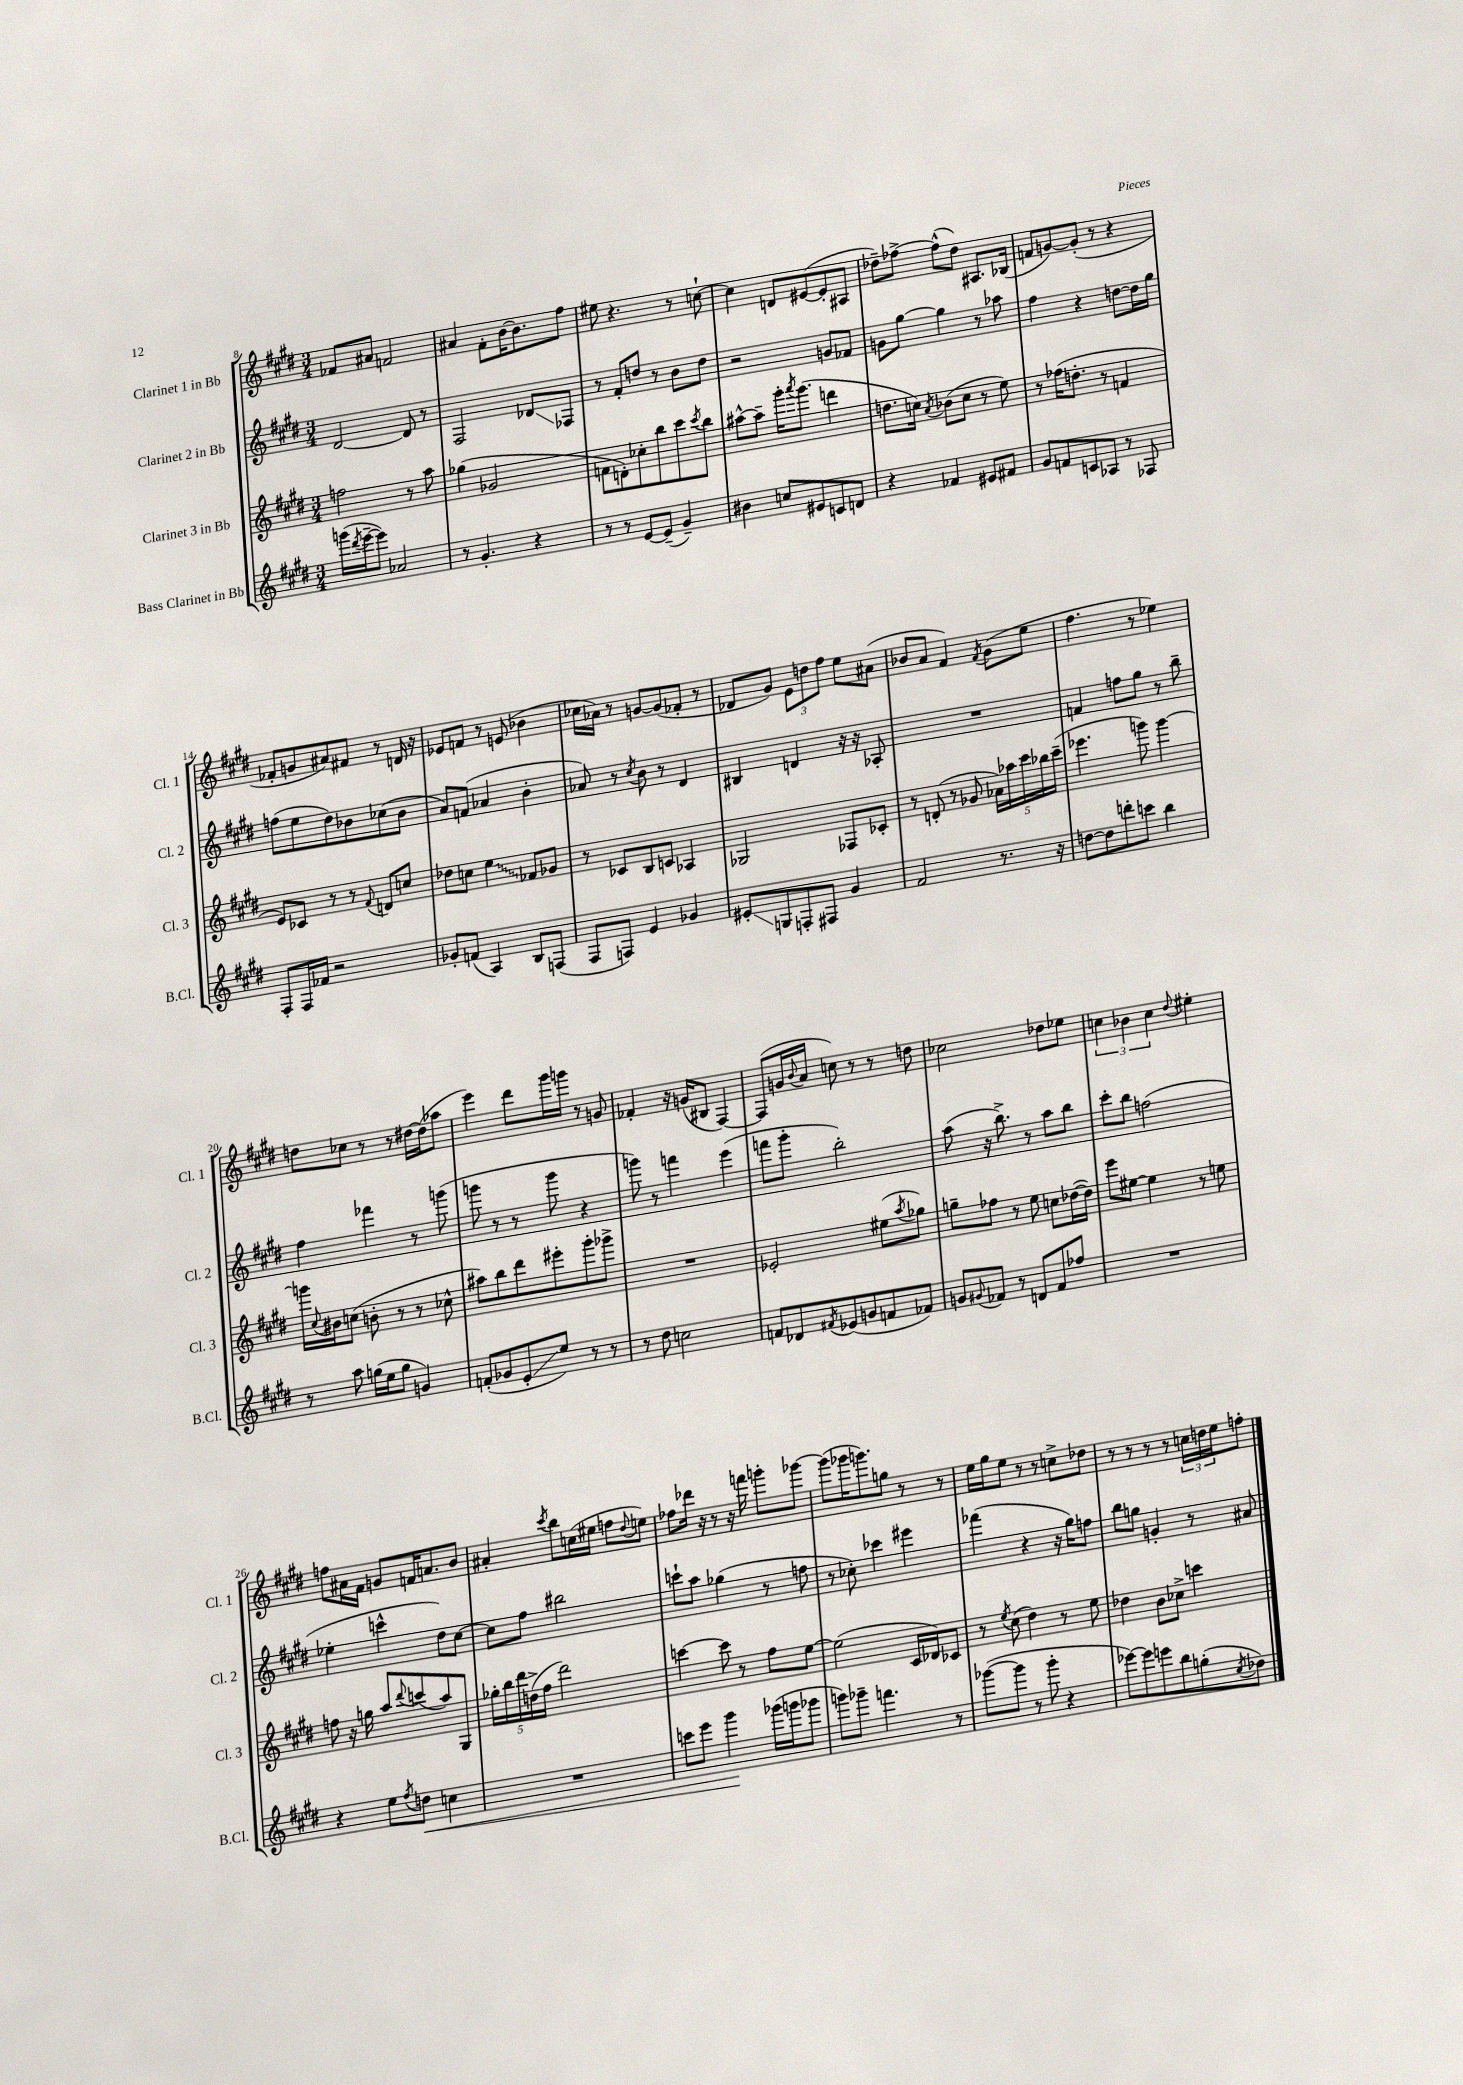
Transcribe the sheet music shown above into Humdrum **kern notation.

**kern	**kern	**kern	**kern
*staff4	*staff3	*staff2	*staff1
*clefG2	*clefG2	*clefG2	*clefG2
*k[f#c#g#d#]	*k[f#c#g#d#]	*k[f#c#g#d#]	*k[f#c#g#d#]
*M3/4	*M3/4	*M3/4	*M3/4
(16ggg	2ff	[2d#	8f-
8qddd#	.	.	.
[16eee~	.	.	.
8eee])	.	.	8a#
2a-	.	.	2f
.	8r	8d#]	.
.	8aa	8r	.
=	=	=	=
8r	(4gg-	2F#	4a#
4.g#'	.	.	.
.	2g-	.	8f#'
.	.	.	[16b
.	.	.	8.b]
4r	.	8d-	.
.	.	8F-	8ff#
=	=	=	=
8r	8f	8r	8ee#
8r	8d')	8f#'	4.r
[8e	8cc-'	8dd	.
(8e~]	8bb	8r	.
4g#~)	8ccc#	8b	8r
.	8qccc#	.	.
.	8bb	8dd	[8cc`
=	=	=	=
4b#	[8aa#^^	2r	4cc]
.	8aa#~]	.	.
8cc	16ggg#'	.	8d
.	8qaaa	.	.
.	(8.ggg#	.	.
8e#	.	.	([8e#
8c	4ddd	8g	8e#']
8d	.	8f-	8A#
=	=	=	=
4r	8.dd	8g	8dd-~)
.	.	[8gg#	[8ff-^
.	16cc)	.	.
.	8qa	.	.
4f-	(8b-	4gg#]	(8ff-^^]
.	8cc	.	8dd-)
8e#	8r	8r	8.A#
8f#	8ee)	8aa-	.
.	.	.	(16B-
=	=	=	=
8g#	8r	4ff#	8f
8f	(16ff-	.	[8g)
.	8.dd'	.	.
8c	.	4r	(8g']
8A-	8r	.	8r
8r	4f	[8dd	4r
8F-	.	16dd]	.
.	.	16gg#	.
=	=	=	=
8F#'	8e)	(8ff	8f-'
16F#	8c-	8ee	8g
16f-	.	.	.
2r	8r	8dd#)	8a#)
.	8r	8b-	8f#
.	8qqf#	.	.
.	8d	(8cc-	8r
.	8cc	8b-	16d
.	.	.	16r
=	=	=	=
8g-'	8dd-	8a)	8e-
(8f	8cc	(8f	8f
4A)	4ee	4a-	8r
.	.	.	(8e
8B	8f-	4b'	4b-
(8F	8g-	.	.
=	=	=	=
8F#	8r	8a-)	16cc-
.	.	.	16a-)
8F)	8c-	8r	8r
.	.	8qcc#	.
4e	8B	8b	[8g
.	8c	8r	(8g]
4g-	4A-	4d#	8f-'
.	.	.	8r
=	=	=	=
8e#'	2G-	4B#	8d-
8G	.	.	8g#)
8F'	.	4d	12e
.	.	.	12dd
8F#	.	.	.
.	.	.	12ff#
4g#	8F-	16r	8ee
.	.	16r	.
.	8c-'	8A-'	(8a#
=	=	=	=
2f#	8r	2.r	8b-
.	(8d'	.	8a
.	8r	.	4f#)
.	8g-	.	.
.	.	.	8qf#
8.r	20a-)	.	(8g#
.	20aa-	.	.
.	20ccc#	.	.
.	.	.	8ee
.	20bb-	.	.
16r	.	.	.
.	(20ccc#~	.	.
=	=	=	=
[8dd	4.eee-	4f	4.ff#
8dd]	.	.	.
8ddd'	.	8ff	.
8ccc	8ggg)	8gg#	8r
4bb	[4ggg	8r	4ee-)
.	.	8bb~	.
=	=	=	=
8r	16ggg]	4ff#	8dd
.	8qqcc#	.	.
.	16b#	.	.
8aa	(8cc	.	8cc-
(16gg	8b'	4fff-	8r
16ee	.	.	.
8gg	8r	.	8r
4g)	8r	8r	[16dd#
.	.	.	(16dd#]
.	8cc-^^	(8ggg	8aa-
=	=	=	=
(8f'	8aa#)	8ggg	4eee)
8g-	8bb	8r	.
8e'	8ddd#	8r	8ddd#
8ee)	8eee#'	8ggg	16ggg#
.	.	.	16ggg
8r	8ggg#'	4r	8r
8r	8ggg-^	.	8g
=	=	=	=
8r	2.r	8ggg)	4f-'
8dd#	.	8r	.
2cc	.	4fff	16r
.	.	.	(16g
.	.	.	8B#
.	.	(4eee	[4F#)
=	=	=	=
8f	2e-'	8fff	(8F#]
8d-	.	8ggg#'	16g
.	.	.	8qqb
.	.	.	16a
8qf#	.	.	.
(8e-	.	2bb')	8cc)
8g	.	.	8r
8f	(8ee#	.	8r
.	8qaa	.	.
8f-)	8gg-)	.	8dd
=	=	=	=
8g	8gg~	(8aa	2cc-
8qqg#	.	.	.
8f-	8ff-	16r	.
.	.	8.bb^)	.
8r	8r	.	.
8d	8ee	8r	.
8f-	8cc	8aa	8dd-
8ff-	([16dd-	8bb	8ee-
.	16dd-])	.	.
=	=	=	=
2.r	8eee	8ccc#'	6cc
.	[8ee#	8bb	.
.	.	.	6b-
.	4ee#]	(2ff	.
.	.	.	6cc
.	.	.	8qqdd#
.	8r	.	4ee#'
.	8ee	.	.
=	=	=	=
4r	8ff	4ee-'	8ff
.	16r	.	16a#
.	16gg	.	16f#
8ee	8aa	4ccc^^	8g
8qff#	8qqddd#	.	.
8dd	(8ccc	.	16f
.	.	.	8.a
4cc	8aa)	8dd#)	.
.	8G#	[8cc#	8b
=	=	=	=
2.r	20gg-'	8cc#]	4a#'
.	20bb	.	.
.	20ddd#	.	.
.	.	8ff#	.
.	(20dd^	.	.
.	20ff#	.	.
.	.	.	8qccc#
.	2ddd#)	2bb#	8bb
.	.	.	(16cc
.	.	.	16ee#
.	.	.	8ff
.	.	.	8qqdd#
.	.	.	8ee)
=	=	=	=
8ccc	[4ccc	8ccc`	8ff-
8eee	.	8aa	16ddd-
.	.	.	16r
4ggg#	8ccc]	(4gg-	8r
.	8r	.	16r
.	.	.	16fff
(16ggg-	8ff#	8r	8ggg'
16ggg	.	.	.
8ggg-	[8ee	8ff	[8ggg-
=	=	=	=
8ggg)	(2ee]	8r	(8ggg-]
8ggg-~	.	8cc-')	16ggg-
.	.	.	8.ggg)
4.fff	.	4ccc-	.
.	.	.	8gg
.	16c#	4eee#	8r
.	16d-)	.	.
8r	8c-	.	8r
=	=	=	=
([8ggg-	8r	(4fff-	16ee
.	.	.	16gg#
.	8qee	.	.
8ggg-]	(8cc#	.	8ee
8r	4dd#)	4r	8r
8ggg-'	.	.	8r
4r	8r	16r	8cc^
.	.	16gg#)	.
.	8ee	8ff	8dd-
=	=	=	=
[8eee-)	4dd-	8bb	8r
8eee-]	.	8gg	8r
8eee	8b	4g'	8r
8bb	8cc-^	.	8r
(8gg'	4ccc	8r	24cc
.	.	.	24dd
.	.	.	24ee
8qcc#	.	.	.
8dd-)	.	8a#	8ff'
==	==	==	==
*-	*-	*-	*-
